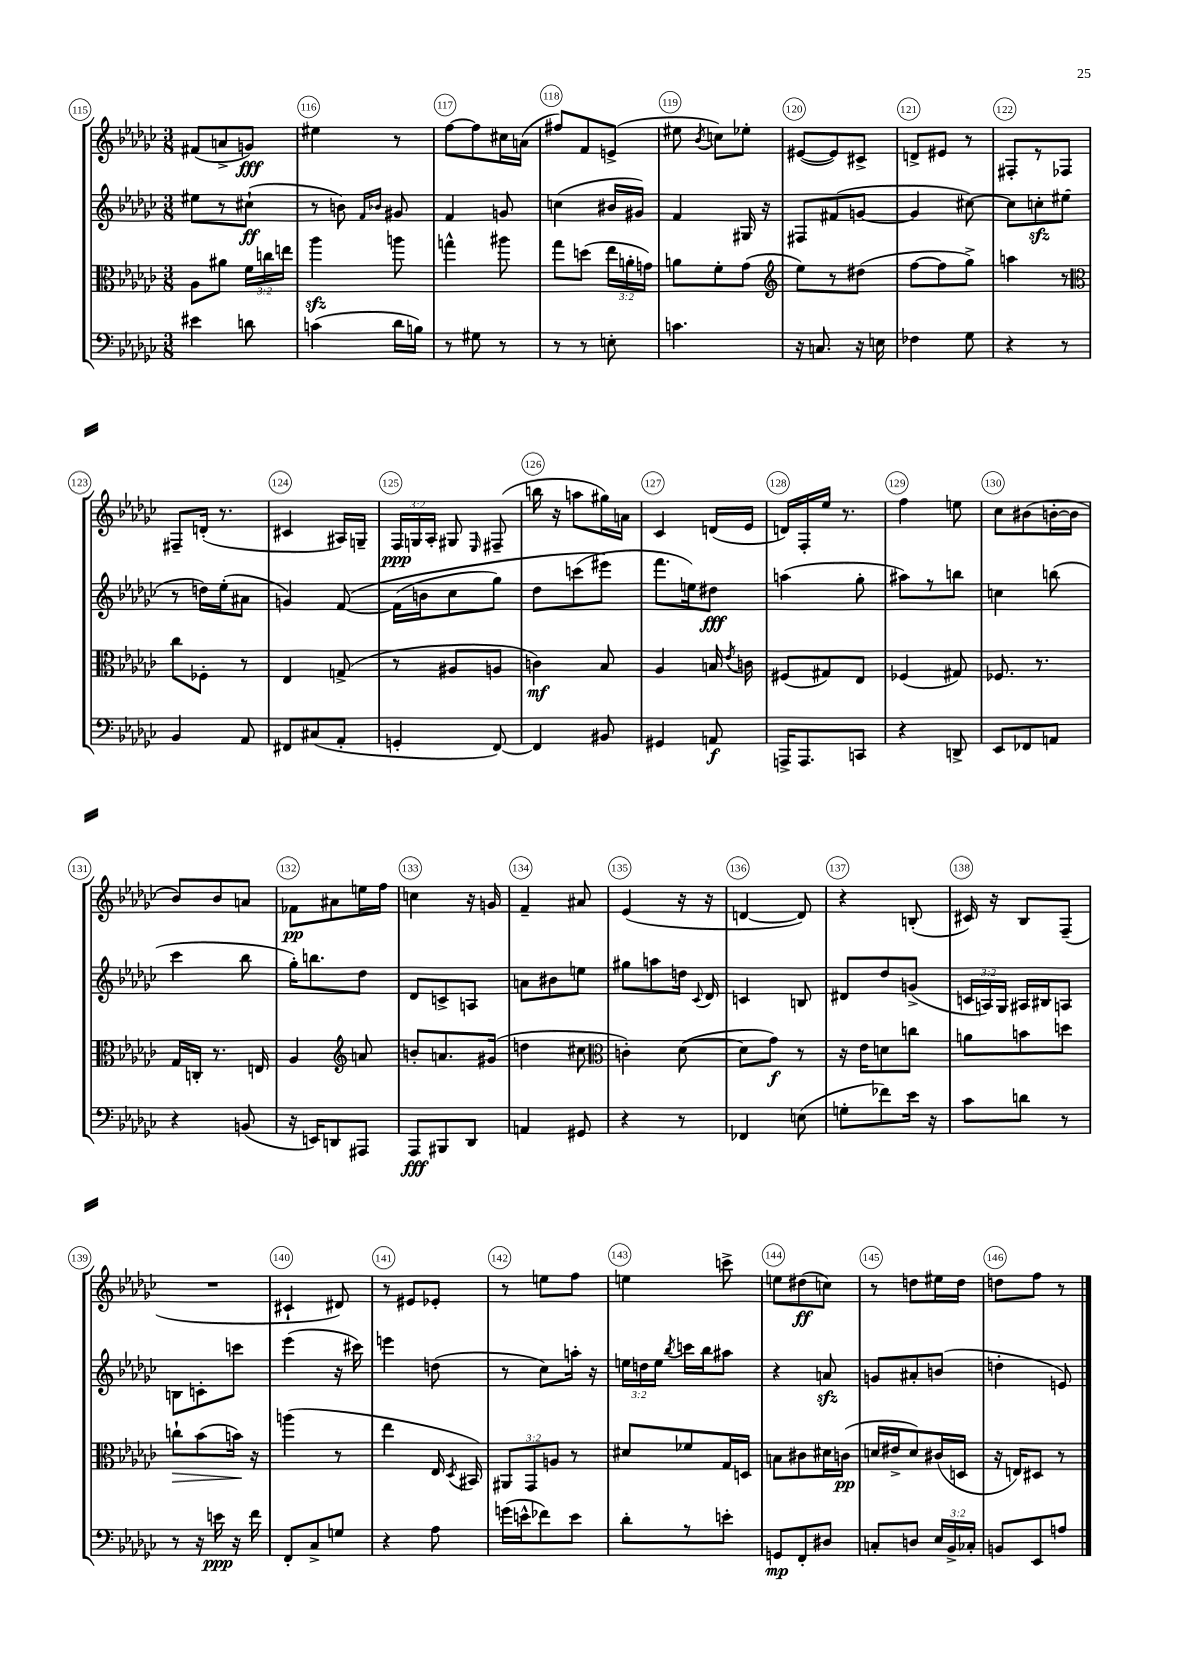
<<
\new StaffGroup <<
\new Staff = "s0" {
    \clef treble \key ges \major \numericTimeSignature \time 3/8 \override Staff.TupletNumber.text = #tuplet-number::calc-fraction-text
    \autoBeamOff fis'8[( a'8-> g'8]\fff) |
    eis''4 r8 |
    f''8[~ f''8 cis''16 a'16]( |
    fis''8[) f'8 e'8]->( |
    eis''8 \acciaccatura { bes'8 } c''8[) ees''8]-. |
    eis'8[~( eis'8) cis'8]-> |
    d'8[-> eis'8] r8 |
    fis8[-. r8 fes8] |
    fis8[-- d'16]-.( r8. |
    cis'4 ais16[) g16]-- |
    \tuplet 3/2 { f16[\ppp g16 aes16]-. } gis8 \grace { ees16 } fis8--( |
    b''16 r16 a''8[ gis''16) a'16] |
    ces'4 d'16[( ees'16] |
    d'16[) f16-. ees''16] r8. |
    f''4 e''8 |
    ces''8[ bis'8( b'16~-. b'16] |
    bes'8[) bes'8 a'8] |
    fes'8[\pp ais'8 e''16 f''16] |
    c''4 r16 g'16 |
    f'4-- ais'8 |
    ees'4( r16 r16 |
    d'4~ d'8) |
    r4 b8-.( |
    cis'16) r16 bes8[ f8]--( |
    R4. |
    cis'4-! dis'8) |
    r8 eis'8[ ees'8]-. |
    r8 e''8[ f''8] |
    e''4 c'''8-> |
    e''8[ dis''8\ff( c''8]) |
    r8 d''8[ eis''16 d''16] |
    d''8[ f''8] r8 \bar "|." |
}
\new Staff = "s1" {
    \clef treble \key ges \major \numericTimeSignature \time 3/8 \override Staff.TupletNumber.text = #tuplet-number::calc-fraction-text
    \autoBeamOff eis''8[ r8 cis''8]-!\ff( |
    r8 b'8) \grace { f'16[ bes'16] } gis'8 |
    f'4 g'8 |
    c''4( bis'16[ gis'16]) |
    f'4 gis16 r16 |
    fis8[ fis'8( g'8]~ |
    g'4 cis''8~) |
    cis''8[ c''8-.\sfz eis''8]( |
    r8 d''16[) ees''16-.( ais'8] |
    g'4) f'8~\( |
    f'16[( b'16 ces''8 ges''8]) |
    des''8[ c'''8( eis'''8]\) |
    f'''8.[ e''16) dis''8]\fff |
    a''4( ges''8-. |
    ais''8[) r8 b''8] |
    c''4 b''8( |
    ces'''4 bes''8 |
    ges''16[-.) b''8. des''8] |
    des'8[ c'8-> a8] |
    a'8[ bis'8 e''8] |
    gis''8[ a''8 d''16] \appoggiatura { ces'8 } des'16 |
    c'4 b8 |
    dis'8[ des''8 g'8]->( |
    \tuplet 3/2 { c'16[ a16) ges16] } ais16[ bis16 a8] |
    b8[ c'8-. c'''8] |
    ees'''4( r16 cis'''16) |
    e'''4 d''8( |
    r8 ces''8[) a''16]-. r16 |
    \tuplet 3/2 { e''16[ d''16 e''16] } \acciaccatura { bes''8 } c'''16[ bes''16 ais''8] |
    r4 a'8\sfz |
    g'8[ ais'8-. b'8]( |
    d''4-. e'8) \bar "|." |
}
\new Staff = "s2" {
    \clef alto \key ges \major \numericTimeSignature \time 3/8 \override Staff.TupletNumber.text = #tuplet-number::calc-fraction-text
    \autoBeamOff aes8[ ais'8] \tuplet 3/2 { f'16[ c''16 e''16] } |
    aes''4\sfz a''8 |
    g''4-^ ais''8 |
    ges''8[ d''8]( \tuplet 3/2 { ees''16[ a'16-. g'16]) } |
    a'8[ f'8-. ges'8]( |
    \clef treble ees''8[) r8 dis''8]( |
    f''8[~ f''8 ges''8]->) |
    a''4 r8 |
    \clef alto ces''8[ fes8]-. r8 |
    ees4 g8->( |
    r8 ais8[ a8] |
    c'4\mf) bes8 |
    aes4 b16 \acciaccatura { ees'8 } c'16 |
    fis8[( gis8) ees8] |
    fes4( gis8) |
    fes8. r8. |
    ges16[ c16]-. r8. e16 |
    aes4 \clef treble a'8 |
    b'8[-. a'8. gis'16]( |
    d''4 cis''8 |
    \clef alto c'4-.) des'8~( |
    des'8[ ges'8]\f) r8 |
    r16 ees'16[ d'8 c''8] |
    a'8[ b'8 d''8] |
    c''8[-!\> bes'8( b'16]\!) r16 |
    a''4( r8 |
    ees''4 ees16 \acciaccatura { des8 } bis,16) |
    \tuplet 3/2 { ais,8[ ges,8 a8] } r8 |
    dis'8[ fes'8 ges16 d16] |
    b8[ cis'8 dis'16 c'16]\pp( |
    d'16[ eis'16-> d'8) cis'16( d16] |
    r16 e16[) dis8] r8 \bar "|." |
}
\new Staff = "s3" {
    \clef bass \key ges \major \numericTimeSignature \time 3/8 \override Staff.TupletNumber.text = #tuplet-number::calc-fraction-text
    \autoBeamOff eis'4 d'8 |
    c'4( des'16[ b16]) |
    r8 gis8 r8 |
    r8 r8 e8-. |
    c'4. |
    r16 c8. r16 e16 |
    fes4 ges8 |
    r4 r8 |
    bes,4 aes,8 |
    fis,8[ cis8( aes,8]-. |
    g,4-. f,8~) |
    f,4 bis,8 |
    gis,4 a,8\f |
    a,,16[-> a,,8. c,8] |
    r4 d,8-> |
    ees,8[ fes,8 a,8] |
    r4 b,8( |
    r16 e,16[) d,8 ais,,8] |
    aes,,8[\fff bis,,8 des,8] |
    a,4 gis,8 |
    r4 r8 |
    fes,4 e8( |
    g8[-. fes'8) ees'16] r16 |
    ces'8[ d'8] r8 |
    r8 r16 e'16\ppp r16 f'16 |
    f,8[-. ces8-> g8] |
    r4 aes8 |
    g'16[( e'16-^ fes'8) e'8] |
    des'8[-. r8 e'8]-. |
    g,8[\mp f,8-. dis8] |
    c8[-. d8] \tuplet 3/2 { ees16[ bes,16-> ces16]-. } |
    b,8[ ees,8 a8] \bar "|." |
}
>>
>>
\layout { \context { \Score currentBarNumber = #115 \override BarNumber.break-visibility = ##(#f #t #t) barNumberVisibility = #all-bar-numbers-visible \override BarNumber.stencil = #(make-stencil-circler 0.1 0.3 ly:text-interface::print) } }
